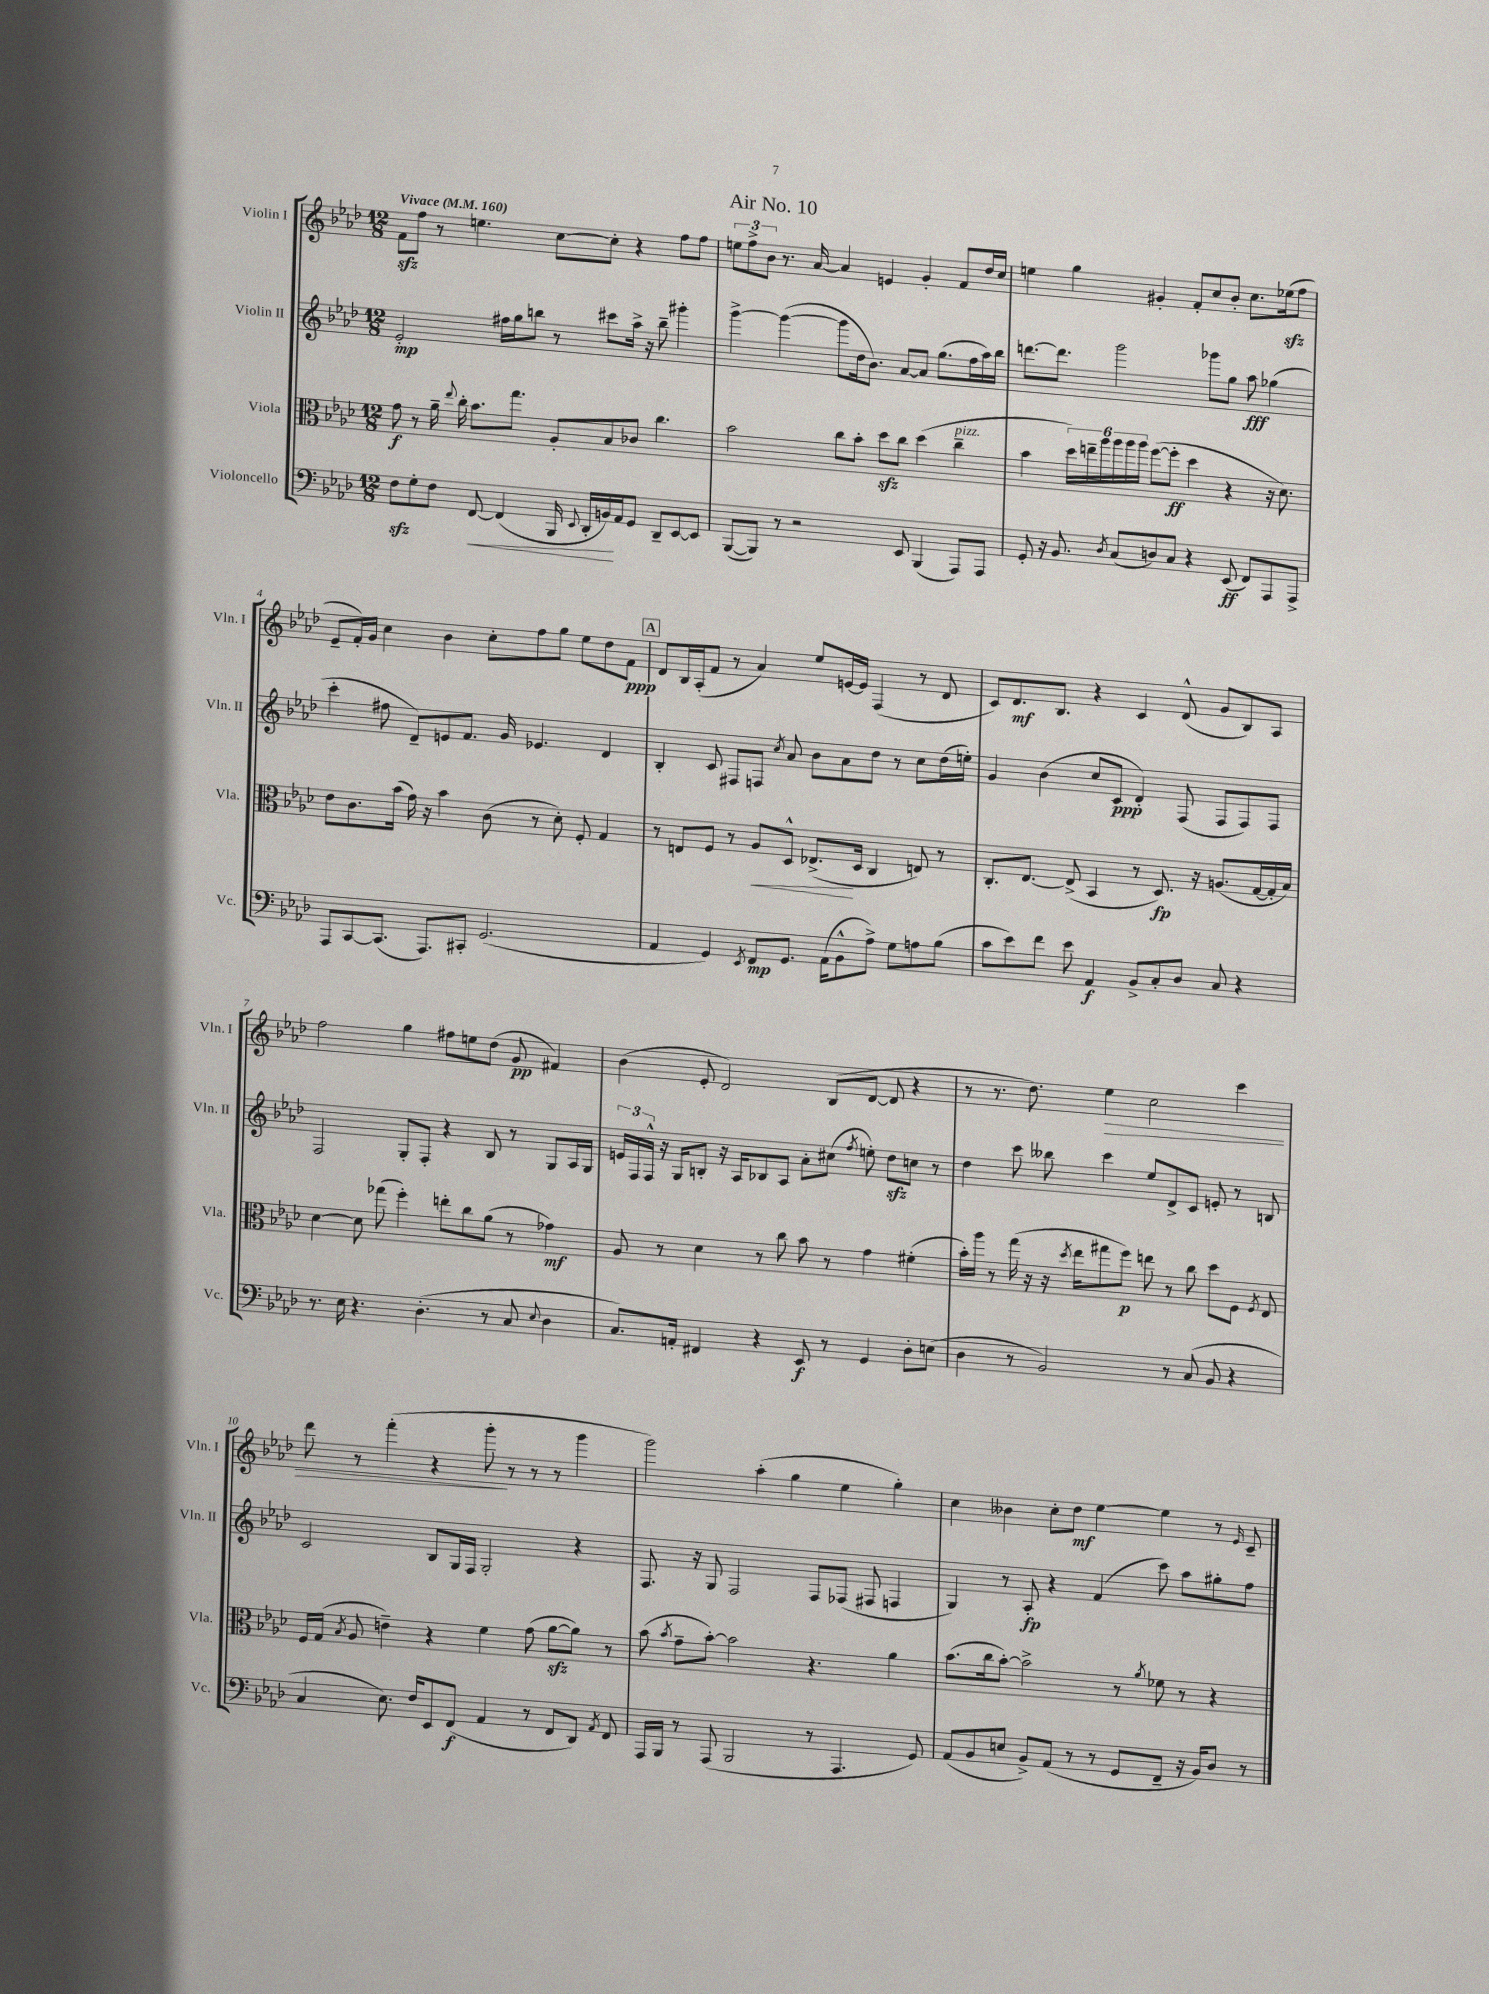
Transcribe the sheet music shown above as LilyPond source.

\header { title = "Air No. 10" }
<<
\new StaffGroup <<
\new Staff = "s0" \with { instrumentName = "Violin I" shortInstrumentName = "Vln. I" } {
    \clef treble \key aes \major \numericTimeSignature \time 12/8 \tempo "Vivace" 4 = 160
    \autoBeamOff f'8[\sfz f''8] r8 e''4. c''8[~ c''8]-. r4 f''8[ f''8] |
    \tuplet 3/2 { e''8[ f''8-> bes'8] } r8. aes'16~ aes'4 e'4 g'4-. f'8[ des''16 c''16] |
    e''4 g''4 gis'4-. f'8[-. c''8 bes'8]-. c''8.[ ees''16\sfz( f''8] |
    ees'8[-- f'16-.) g'16] c''4 bes'4 c''8[-. f''8 g''8] ees''8[ des''8 f'8]\ppp |
    \mark \markup { \box "A" } des'8[ bes16 aes16-.( f'8] r8 aes'4) ees''8[ e'16~ e'16] f4( r8 des'8 |
    c'8[) des'8.\mf bes8.] r4 c'4 des'8-^( g'8[ bes8) aes8] |
    f''2 g''4 fis''8[ e''8 des''8]( g'8\pp fis'4) |
    bes'4( ees'8-. des'2) bes8[( des'8]~ des'8 r4 |
    r8 r8. des''8.) ees''4\> c''2 c'''4 |
    des'''8 r8 f'''4-.( r4 g'''8-.\! r8 r8 r8 g'''4 |
    g'''2) aes''4-.( g''4 ees''4 g''4-.) |
    c''4 beses'4 c''8[-. des''8]\mf ees''4~ ees''4 r8 \grace { ees'16 } c'8-- \bar "|." |
}
\new Staff = "s1" \with { instrumentName = "Violin II" shortInstrumentName = "Vln. II" } {
    \clef treble \key aes \major \numericTimeSignature \time 12/8
    \autoBeamOff ees'2-.\mp fis''16[ g''16 b''8] r8 cis'''8[ aes''16]-> r16 b''8-- gis'''4-. |
    g'''4~-> g'''4~( g'''8[ des''16 bes'8.]) aes'8[~ aes'8] g''8.[( f''16 aes''16) bes''16] |
    d'''8.[~ d'''8.] g'''2 ges'''8[ g''8] aes''8\fff ges''4( |
    c'''4-. fis''8 des'8[--) e'8 f'8.] g'16 ees'4. des'4 |
    \mark \markup { \box "A" } bes4-. c'8 fis8[ f8] \acciaccatura { c''8 } aes'8 bes'8[ aes'8 des''8] r8 c''8[ des''16( e''16]-.) |
    g'4 bes'4( c''8[ c'8]\ppp des'4-.) f8( f8[ f8) f8] |
    f2 g8[-. f8]-. r4 bes8 r8 g8[ aes16 g16] |
    \tuplet 3/2 { e'16[ f16 f16]-^ } r16 g16[ b8]-. r16 aes16[ bes8 aes8] aes'8[-. cis''8]( \acciaccatura { f''8 } e''8-.) des''8[\sfz c''8] r8 |
    des''4 c'''8 beses''8 c'''4 ees''8[ des'8-> c'8] e'8-. r8 b8 |
    c'2 bes8[ g16 f16] g2-. r4 |
    f8. r16 g8 f2 f8[ fes8]( fis8 f4 |
    g4) r8 aes8-.\fp r4 f'4( c'''8) aes''8[ gis''8-. f''8] \bar "|." |
}
\new Staff = "s2" \with { instrumentName = "Viola" shortInstrumentName = "Vla." } {
    \clef alto \key aes \major \numericTimeSignature \time 12/8
    \autoBeamOff g'8\f r8 aes'16-- \appoggiatura { ees''8 } c''16-. bes'8.[ g''8.] aes8[-. bes8 ces'8] c''4. |
    bes'2 c''8[ bes'8]-. des''8[\sfz c''8] des''4( c''4--^\markup { \italic "pizz." } |
    bes'4 \tuplet 6/4 { des''16[) e''16-- aes''16 aes''16 aes''16 aes''16] } f''8[~( f''8]-.\ff des''4 r4 r16 des'8.) |
    ees'8[ c'8. bes'16]( g'16) r16 bes'4 c'8( r8 des'8-.) f8-. g4 |
    \mark \markup { \box "A" } r8 e8[ f8] r8 aes8[\< des8]-^ ees8.[->\!( des16] c4 e8) r8 |
    c8.[-. ees8.]~ ees8->( bes,4 r8 des8.\fp) r16 a8.[( g16~ g16-. bes16]) |
    des'4~ des'8 ges''8( f''4-.) e''8[-. c''8 aes'8]( r8 ges'4\mf) |
    aes8 r8 des'4 r8 c''8 bes'8 r8 g'4 fis'4-.( |
    bes'16[-.) aes''16] r8 g''16( r16 r16 \acciaccatura { des''8 } ees''16[ gis''8 f''8]\p) e''8 r8 c''8 des''8[ f8] \acciaccatura { f8 } ees8 |
    f16[ g16]( \acciaccatura { bes8 } aes8 e'4--) r4 f'4 g'8( aes'8[~\sfz aes'8]) r8 |
    bes'8( \acciaccatura { bes'8 } g'8[-- bes'8]~-.) bes'2 r4. aes'4 |
    bes'8.[( c''16 bes'8]~-.) bes'2-> r8 \acciaccatura { aes'8 } fes'8 r8 r4 \bar "|." |
}
\new Staff = "s3" \with { instrumentName = "Violoncello" shortInstrumentName = "Vc." } {
    \clef bass \key aes \major \numericTimeSignature \time 12/8
    \autoBeamOff f8[\sfz g8-. f8] f,8~\< f,4( bes,,16 \appoggiatura { ees,8 } des,16[-. b,16\!) aes,16 g,8] des,8[-- ees,8~ ees,8] |
    bes,,8[~( bes,,8]) r8 r2 ees,8 bes,,4( aes,,8[) aes,,8] |
    g,8-. r16 bes,8. \acciaccatura { des8 } c8[( d8) c8] r4 ees,8\ff( f,8[) aes,,8 aes,,8]-> |
    aes,,8[ c,8~ c,8.]( aes,,8.[) cis,8]-. g,2.( |
    \mark \markup { \box "A" } aes,4 g,4) \acciaccatura { ees,8 } f,8[\mp g,8.] aes,16[( bes,8-^ aes8]->) g8[ a8 bes8]( |
    c'8[ ees'8) f'8] ees'8 aes,4\f bes,8[-> c8-. des8] c8 r4 |
    r8. ees16 r4. des4.-.( r8 c8 \appoggiatura { ees8 } des4 |
    c8.[) a,16]-. fis,4 r4 ees,8\f r8 g,4 des8[-. e8]( |
    des4 r8 bes,2) r8 c8( bes,8 r4 |
    c4 ees8.) f16[ ees,8 f,8]\f( aes,4 r8 f,8[ des,8]) \acciaccatura { aes,8 } f,8 |
    aes,,16[ bes,,16] r8 aes,,8( bes,,2 r8 aes,,4. g,8) |
    aes,8[( bes,8 e8] bes,8[->) aes,8]( r8 r8 g,8[ f,8]-- r16 bes,16[) des8] r8 \bar "|." |
}
>>
>>
